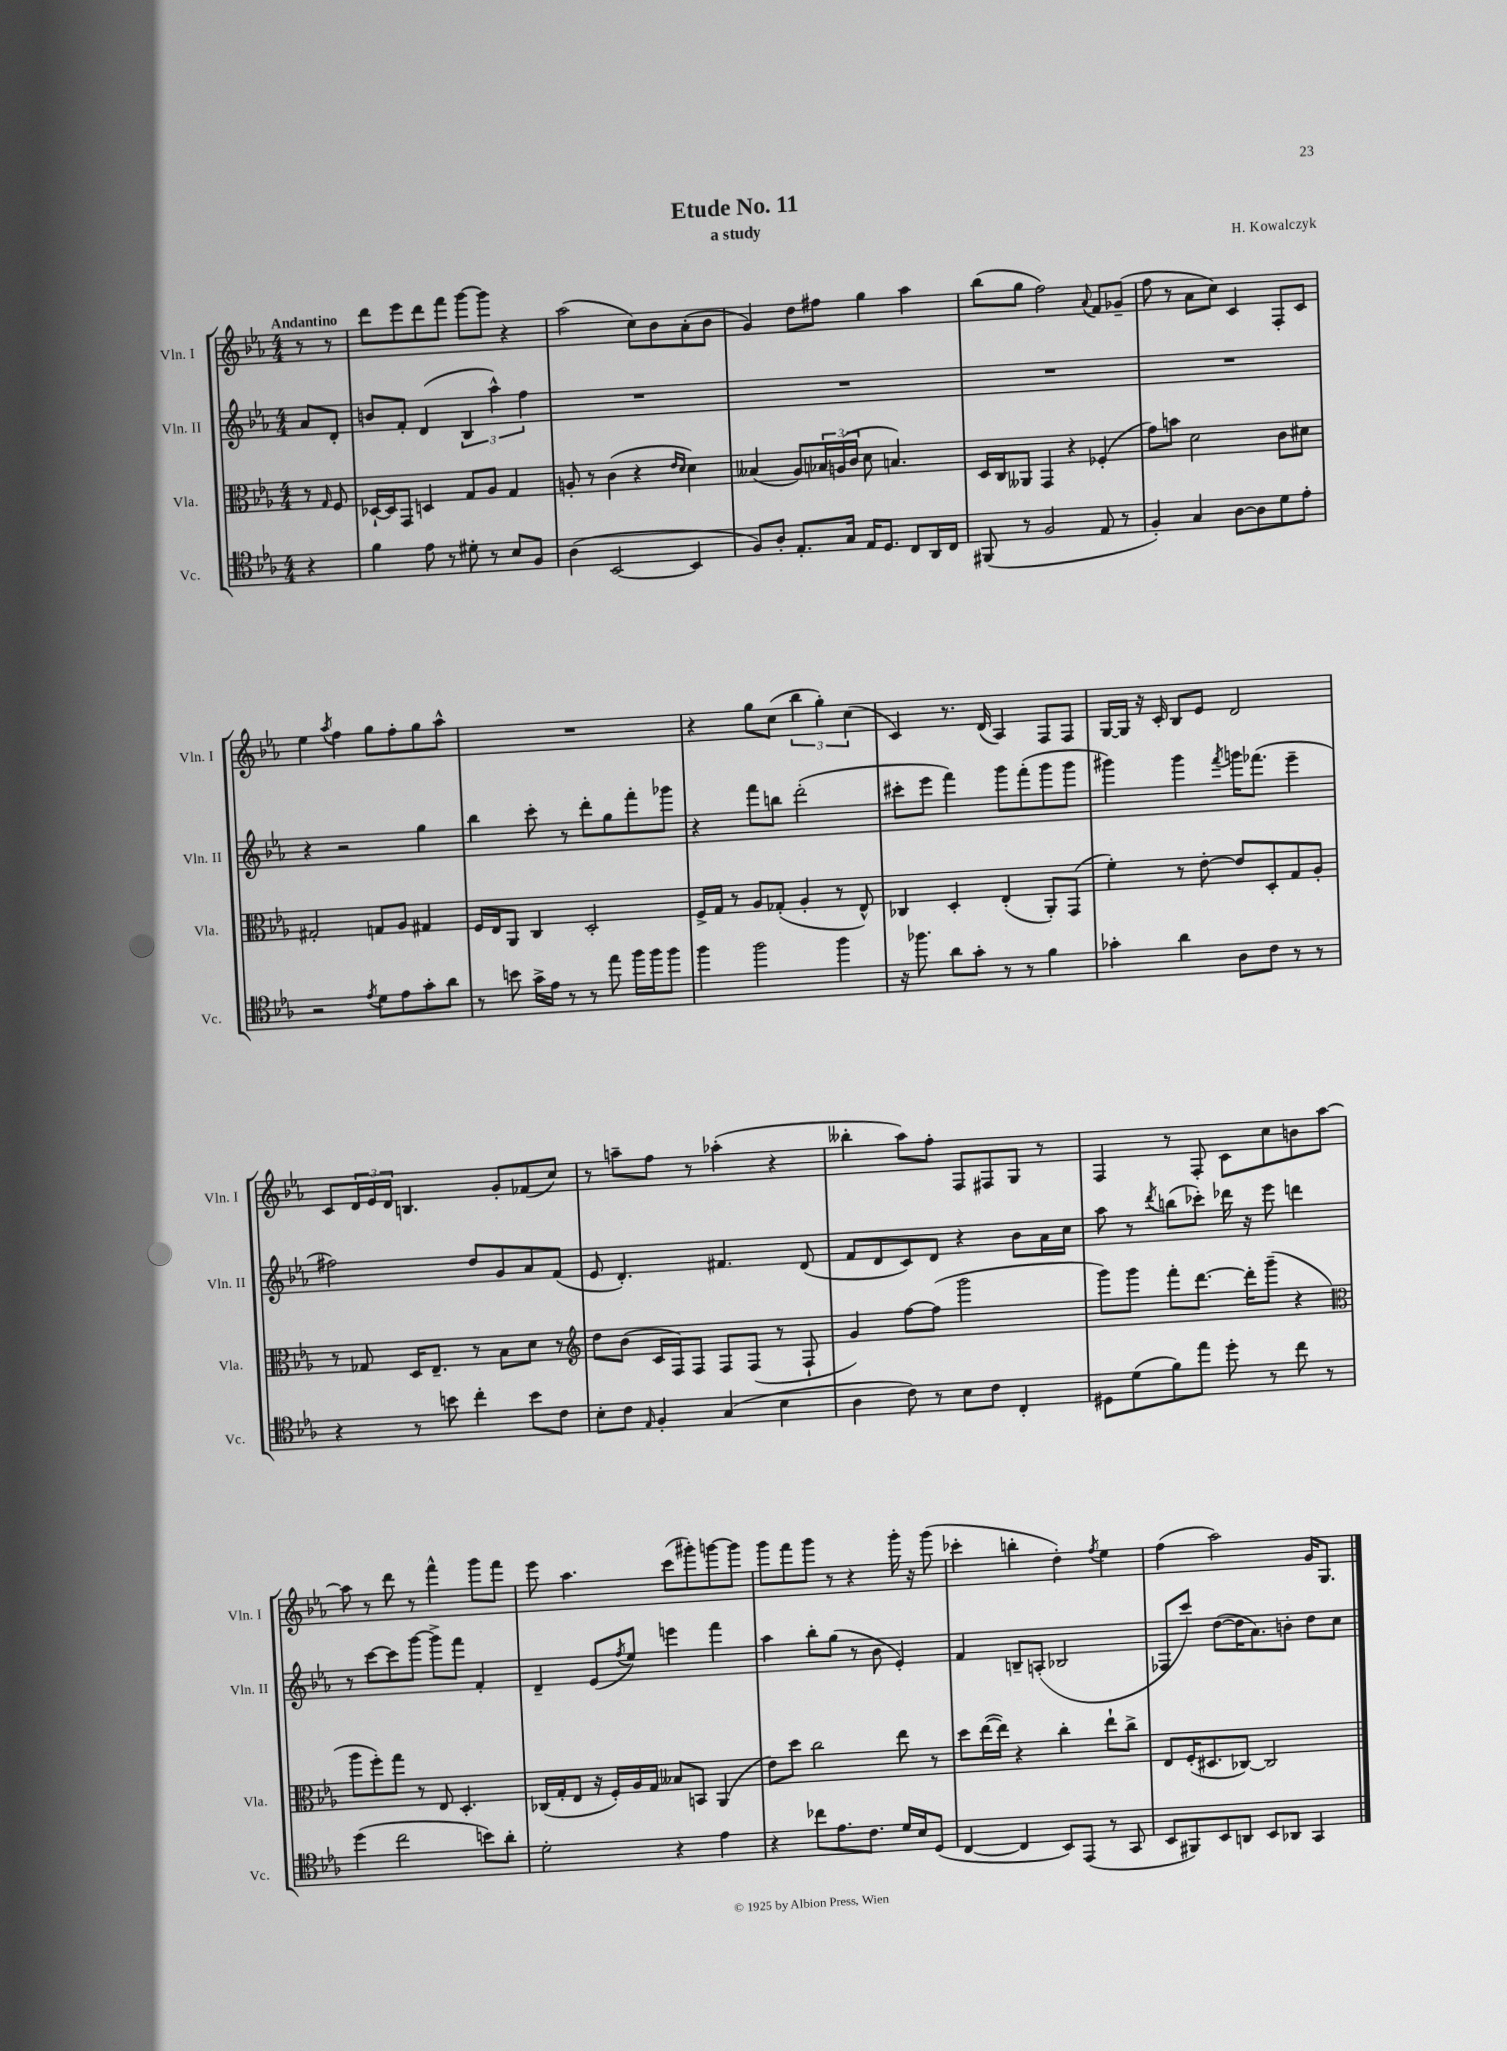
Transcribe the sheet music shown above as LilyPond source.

\header { title = "Etude No. 11" composer = "H. Kowalczyk" subtitle = "a study" }
<<
\new StaffGroup <<
\new Staff = "s0" \with { instrumentName = "Vln. I" shortInstrumentName = "Vln. I" } {
    \clef treble \key ees \major \numericTimeSignature \time 4/4 \partial 4 \tempo "Andantino"
    r8 r8 |
    d'''8 ees'''8 d'''8 f'''8 g'''8~ g'''8 r4 |
    aes''2( c''8) bes'8 aes'8-.( bes'8 |
    g'4) d''8 fis''8 g''4 aes''4 |
    bes''8( g''8 f''2) \appoggiatura { aes'8 } f'8 ges'8--( |
    f''8 r8 aes'8 c''8) c'4 f8-. c'8 |
    ees''4 \acciaccatura { aes''8 } f''4 g''8 f''8-. g''8 aes''8-^ |
    R1 |
    r4 g''8 c''8( \tuplet 3/2 { bes''4 g''4-.) c''4( } |
    c'4) r8. d'16( aes4) f8 f8 |
    g16~ g16 r16 c'16-. bes8 ees'8 d'2 |
    c'8 \tuplet 3/2 { d'16 ees'16 d'16 } b4. g'8-. fes'8( c''8) |
    r8 a''8-- f''8 r8 aes''4-.( r4 |
    beses''4-. aes''8) f''8-. f8 fis8 g8 r8 |
    f4 r8 f8-. c'8 c''8 b'8 aes''8~ |
    aes''8 r8 d'''8 r8 f'''4-^ g'''8 f'''8 |
    ees'''8 aes''4. c'''8( gis'''8-.) g'''8~ g'''8 |
    g'''8 f'''8 g'''8 r8 r4 g'''16-. r16 g'''8( |
    ces'''4-. b''4-. d''4-.) \acciaccatura { f''8 } ees''4 |
    f''4( aes''2) g'16 g8. \bar "|." |
}
\new Staff = "s1" \with { instrumentName = "Vln. II" shortInstrumentName = "Vln. II" } {
    \clef treble \key ees \major \numericTimeSignature \time 4/4 \partial 4
    aes'8 d'8-. |
    b'8 f'8-. d'4( \tuplet 3/2 { bes4 aes''4-^) f''4 } |
    R1 |
    R1 |
    R1 |
    R1 |
    r4 r2 g''4 |
    bes''4 c'''8-. r8 d'''8-. g''8 f'''8-. ges'''8 |
    r4 f'''8 b''8 d'''2-.( |
    cis'''8-. ees'''8 f'''4) g'''8 f'''8-.( g'''8 g'''8 |
    gis'''4) gis'''4 \acciaccatura { f'''8 } g'''16 fes'''8.( ees'''4-- |
    fis''2) d''8 g'8 aes'8 f'8( |
    ees'8 d'4.-.) fis'4. d'8( |
    f'8 d'8 c'8) d'8 r4 bes'8 aes'16 c''16 |
    aes''8 r8 \acciaccatura { d'''8 } b''8( ces'''8-.) des'''16 r16 ees'''8 d'''4 |
    r8 c'''8~ c'''8 g'''8~ g'''8-> f'''8 f'4-. |
    d'4-- ees'8( \acciaccatura { f''8 } ees''8) e'''4 f'''4 |
    aes''4 bes''8-. g''8( r8 bes'8 ees'4-.) |
    f'4 b8-- a8-.( bes2 |
    fes8 c'''8) d''8~( d''16 aes'8.) b'8-. d''8 c''8 \bar "|." |
}
\new Staff = "s2" \with { instrumentName = "Vla." shortInstrumentName = "Vla." } {
    \clef alto \key ees \major \numericTimeSignature \time 4/4 \partial 4
    r8 \grace { g16 } f8 |
    des16~-! des16 g,8 d4 g8 aes8 g4 |
    a8-. r8 c'4( r4 \grace { ees'16 d'16 } d'4) |
    beses4( aes8) \tuplet 3/2 { bes16 a16( c'16 } d'8 b4.) |
    d16 c16 aeses,8 g,4 r4 fes4-.( |
    g'8) b'8 d'2 c'8 dis'8 |
    gis2-. g8 aes8 gis4 |
    f16 ees16 aes,8 c4 d2-. |
    f16-> g16 r8 aes8 ges8-.( aes4-. r8 ees8-^) |
    ces4 d4-. ees4-.( aes,8-.) g,8( |
    f'4-.) r8 ees'8~-. ees'8 d8-. g8 aes8-. |
    r8 ges8 d16 ees8.-- r8 bes8 d'8 r8 |
    \clef treble d''8 bes'8( c'16 f16) f8 f8 f8( r8 f8-! |
    g'4) f''8~ f''8( g'''2 |
    g'''8) g'''8 f'''8-. d'''8.~ d'''16-. g'''8--( r4 |
    \clef alto aes''8 f''8-.) g''8 r8 ees8 d4.-. |
    ces16( g16-. ees8 r16 f16-.) aes16 g16 beses8 b,8 aes,4( |
    ees'8) d''8 c''2 ees''8 r8 |
    d''8 ees''16~( ees''16) r4 c''4-. ees''8-! c''8-> |
    ees8 f16-.( dis8. ces8~) ces2 \bar "|." |
}
\new Staff = "s3" \with { instrumentName = "Vc." shortInstrumentName = "Vc." } {
    \clef tenor \key ees \major \numericTimeSignature \time 4/4 \partial 4
    r4 |
    f'4 ees'8 r8 dis'8-. r8 bes8 f8 |
    aes4( bes,2~ bes,4 |
    f8) aes8-. ees8.-. g16 ees16 d8. c8 aes,16 c16 |
    fis,8( r8 f2 ees8 r8 |
    f4-.) g4 aes8~ aes8 d'8 ees'8-. |
    r2 \acciaccatura { ees'8 } d'8 ees'8 g'8-. aes'8 |
    r8 b'8 g'16-> ees'16 r8 r8 ees''8 f''16 f''16 f''8 |
    f''4 f''2 f''4 |
    r16 fes''8. aes'8 g'8-. r8 r8 f'4 |
    ges'4-. aes'4 aes8 c'8 r8 r8 |
    r4 r8 b'8 c''4-. b'8 c'8 |
    bes8-. c'8 \grace { ees16 } f4-. g4( bes4 |
    aes4 c'8) r8 bes8 c'8 c4-. |
    dis8 d'8( f'8) ees''8 d''8-. r8 c''8 r8 |
    d''4( c''2 b'8) aes'8-. |
    d'2-. r4 ees'4 |
    r4 ces''8 ees'8. c'8. d'16 bes16 d8( |
    c4~ c4 bes,8) ees,8( r8 g,8 |
    bes,8 fis,8) bes,8 a,8 bes,8 aes,8 g,4 \bar "|." |
}
>>
>>
\layout { \context { \Score \remove "Bar_number_engraver" } }
